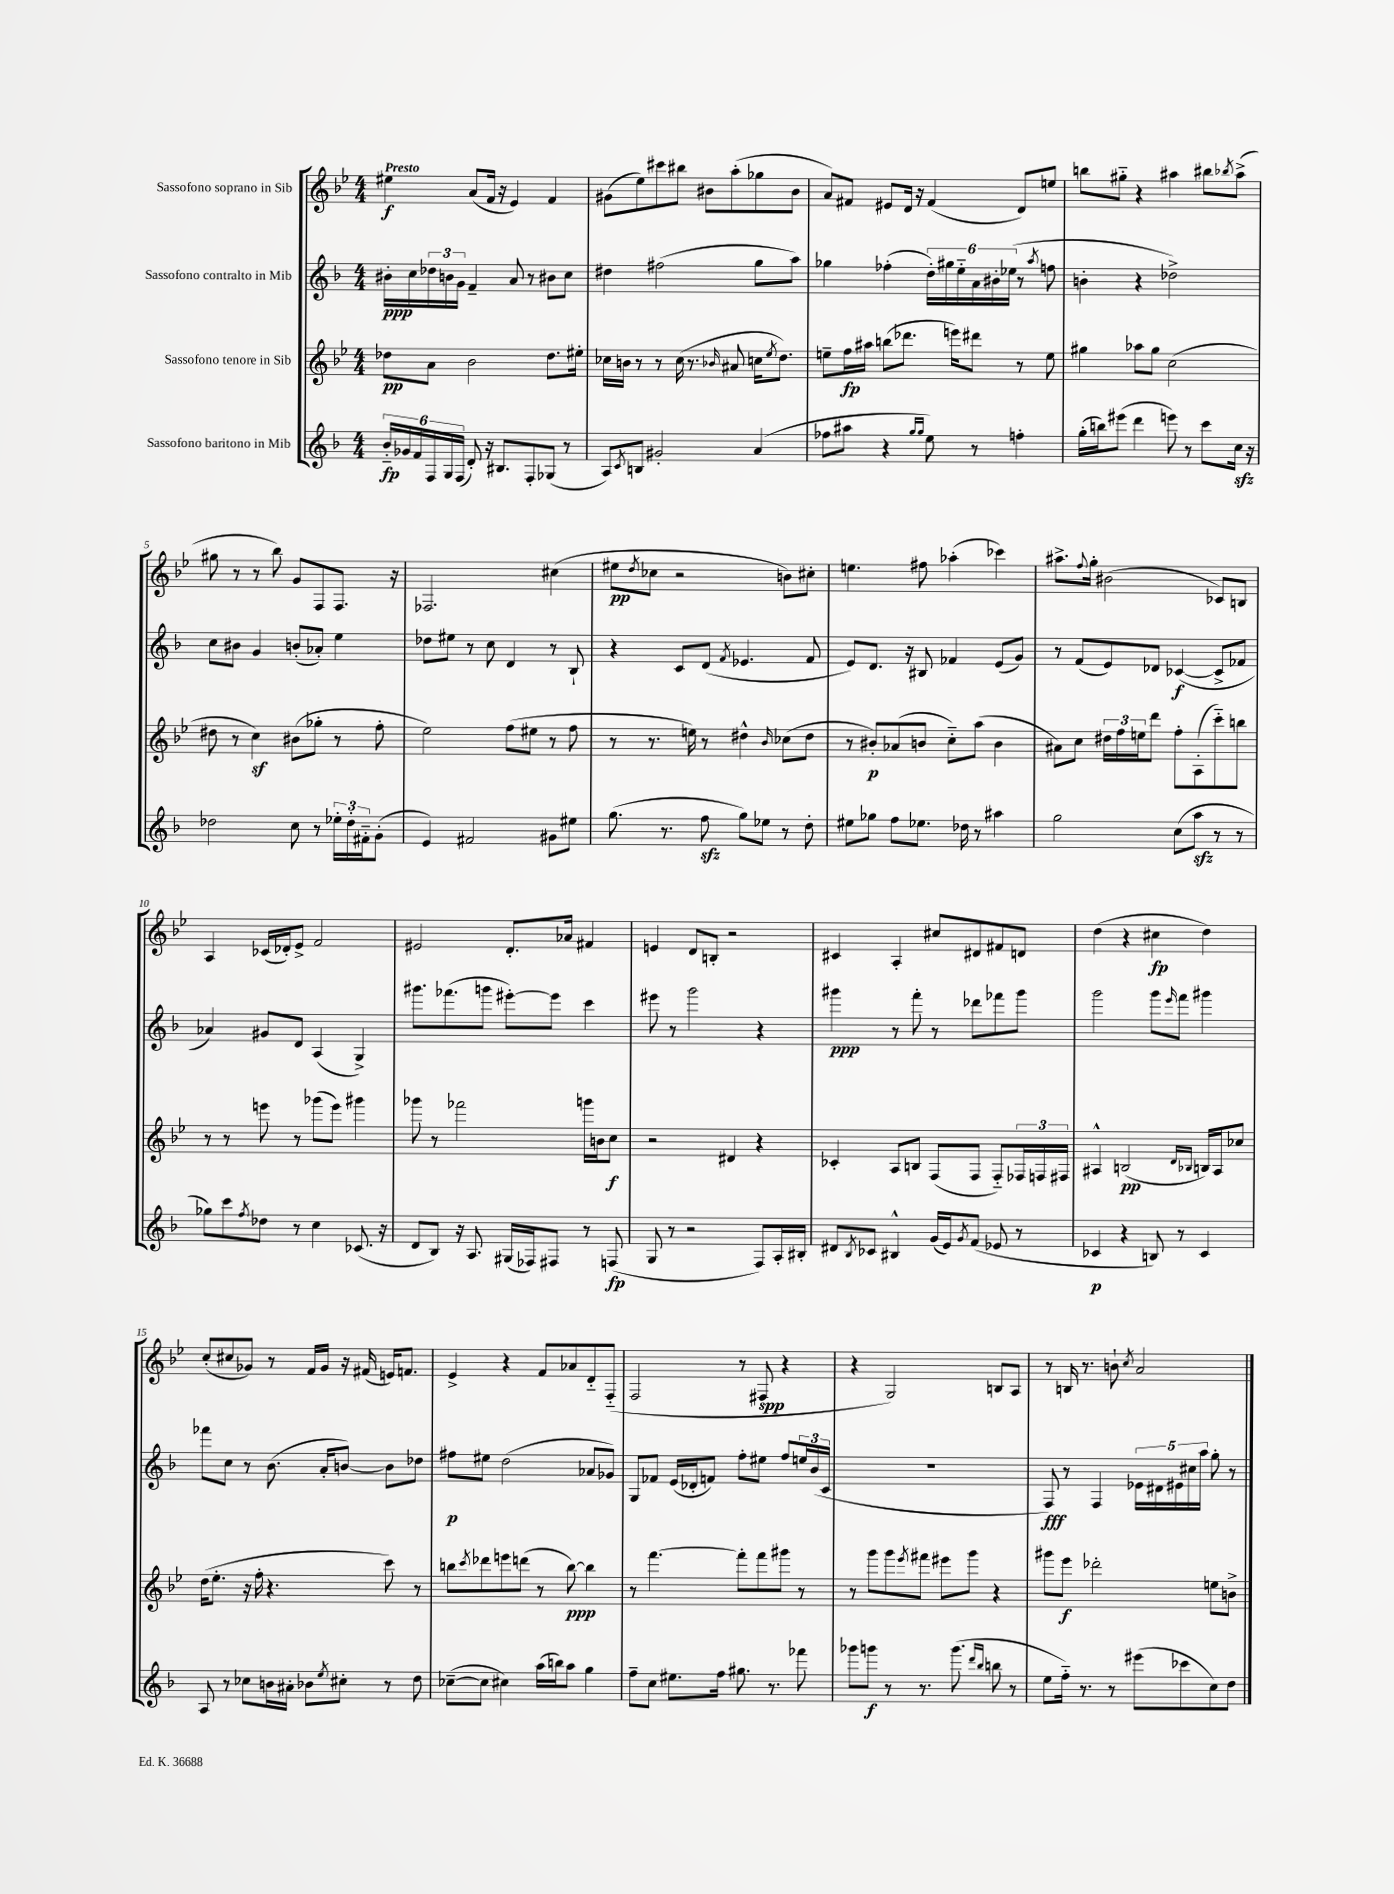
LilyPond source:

<<
\new StaffGroup <<
\new Staff = "s0" \with { instrumentName = "Sassofono soprano in Sib" } {
    \clef treble \key bes \major \numericTimeSignature \time 4/4 \tempo "Presto"
    eis''4\f a'8( f'16 r16 ees'4) f'4 |
    gis'8( ees''8) cis'''8 bis''8 bis'8 a''8-.( ges''8 bis'8 |
    a'8) fis'8 eis'8 d'16 r16 fis'4( d'8) e''8 |
    b''8 gis''8-_ r4 ais''4 bis''8 \acciaccatura { bes''8 } ais''8->( |
    gis''8 r8 r8 bes''8) g'8 f8 f8. r16 |
    fes2. cis''4( |
    eis''8\pp \acciaccatura { d''8 } ces''8 r2 b'8) cis''8-. |
    e''4. fis''8 aes''4-.( ces'''4) |
    ais''8.-> \appoggiatura { f''8 } g''16-. bis'2( ces'8) b8 |
    a4 ces'16( des'16-.) ees'8-> f'2 |
    eis'2 d'8.-. aes'16 fis'4 |
    e'4 d'8 b8-. r2 |
    cis'4 a4-. cis''8 dis'8 fis'8 d'8 |
    d''4( r4 cis''4\fp d''4) |
    c''8-.( cis''8 ges'8) r8 f'16 ges'16 r16 fis'16( e'16) f'8. |
    ees'4-> r4 f'8 aes'8 d'8-_ f8-_( |
    f2 r8 fis8\spp r4 |
    r4 g2) b8 a8 |
    r8 b16 r8. b'8-! \acciaccatura { c''8 } a'2 \bar "|." |
}
\new Staff = "s1" \with { instrumentName = "Sassofono contralto in Mib" } {
    \clef treble \key f \major \numericTimeSignature \time 4/4
    bis'16-.\ppp c''16 \tuplet 3/2 { des''16 b'16 g'16 } f'4-- a'8 r8 bis'8 c''8 |
    dis''4 fis''2( g''8 a''8) |
    ges''4 fes''4-.( \tuplet 6/4 { d''16-.) gis''16 e''16-_ a'16 bis'16-. ees''16( } r8 \acciaccatura { a''8 } f''8 |
    b'4-. r4 des''2->) |
    c''8 bis'8 g'4 b'8-.( aes'8-.) e''4 |
    des''8 eis''8 r8 c''8 d'4 r8 bes8-! |
    r4 c'8 d'8( \acciaccatura { f'8 } ees'4. f'8 |
    e'8) d'8. r16 bis8 fes'4 e'8( g'8) |
    r8 f'8( e'8) des'8 ces'4~\f( ces'8-> fes'8 |
    aes'4) gis'8 d'8 a4( g4->) |
    gis'''8. fes'''8.( g'''8 eis'''8~-.) eis'''8 c'''4 |
    eis'''8 r8 g'''2 r4 |
    gis'''4\ppp r8 f'''8-. r8 des'''8 fes'''8 gis'''8 |
    g'''2 g'''8 \grace { e'''16 } f'''8 gis'''4 |
    fes'''8 c''8 r8 bes'8.( a'16-. b'8~) b'8 des''8 |
    fis''8\p eis''8 d''2( aes'8 ges'8) |
    g8 fes'8 e'16( des'16-. f'8) f''8-. eis''8 f''8 \tuplet 3/2 { e''16 bes'16( c'16 } |
    R1 |
    f8\fff) r8 f4 \tuplet 5/4 { ees'16 dis'16 eis'16 cis''16 a''16 } g''8-. r8 \bar "|." |
}
\new Staff = "s2" \with { instrumentName = "Sassofono tenore in Sib" } {
    \clef treble \key bes \major \numericTimeSignature \time 4/4
    des''8\pp a'8 bes'2 des''8. eis''16-. |
    ces''16 b'16 r8 r8 ces''16( r8. \grace { bes'16 } ais'8 c''16 \acciaccatura { ees''8 } d''8.) |
    e''8-- f''16\fp ais''16 b''8( des'''8. e'''16) dis'''8 r8 e''8 |
    gis''4 aes''8 gis''8 c''2( |
    dis''8 r8 c''4\sf) bis'8( ges''8-. r8 f''8-. |
    ees''2) f''8( eis''8 r8 f''8 |
    r8 r8. e''16) r8 dis''4-^ \grace { bes'16 } ces''8( dis''8 |
    r8 bis'8-.\p) aes'8( b'8 c''8-_) a''8( b'4 |
    ais'8) c''8 \tuplet 3/2 { dis''16 f''16 e''16 } d'''8 f''8-. a8-.( c'''8-_) b''8 |
    r8 r8 e'''8 r8 ges'''8( e'''8) gis'''4 |
    ges'''8 r8 fes'''2 g'''16 b'16 c''8\f |
    r2 dis'4 r4 |
    ces'4-. a8 b8 f8( f8 f8-_) \tuplet 3/2 { fes16 f16 fis16 } |
    ais4-^ b2\pp( \grace { d'16 bes16 } b16) ais16 ces''8 |
    d''16( ees''8.-. r16 f''16-. r4. c'''8) r8 |
    b''8 \acciaccatura { c'''8 } des'''8 e'''8 d'''8( r8 b''8~\ppp) b''4 |
    r8 f'''4.~ f'''8-. f'''8 gis'''8 r8 |
    r8 g'''8 g'''8 \acciaccatura { ees'''8 } fis'''8 eis'''8 g'''8 r4 |
    gis'''8 ees'''8\f des'''2-. e''8 b'8-> \bar "|." |
}
\new Staff = "s3" \with { instrumentName = "Sassofono baritono in Mib" } {
    \clef treble \key f \major \numericTimeSignature \time 4/4
    \tuplet 6/4 { bes'16-_\fp ges'16 f'16 f16 g16 f16( } d'8-.) r16 bis8. f8-. ges8( r8 |
    a8) \acciaccatura { c'8 } b8 gis'2-. a'4( |
    fes''8 ais''8 r4 \grace { g''16 g''16 } e''8) r8 f''4-. |
    g''16-.( b''16) eis'''8( d'''4 e'''8) r8 c'''8 c''16\sfz r16 |
    des''2 c''8 r8 \tuplet 3/2 { ees''16-. des''16-. fis'16-_ } g'8-.( |
    e'4) fis'2 gis'8 eis''8 |
    g''8.( r8. f''8\sfz g''8) ees''8 r8 d''8-. |
    eis''8 ges''8 f''8 ees''8. des''16 r8 ais''4 |
    g''2 c''8( a''8\sfz r8 r8 |
    ges''8) c'''8 \acciaccatura { f''8 } des''8 r8 c''4 ces'8.( r16 |
    d'8 bes8) r16 a8. gis16( fes16) fis8 r8 f8\fp( |
    g8 r8 r2 f8) a16-. bis16-. |
    dis'8 \acciaccatura { bes8 } ces'8 bis4-^ g'16( e'16) \acciaccatura { g'8 } f'8( ees'8 r8 |
    ces'4\p r4 b8) r8 ces'4 |
    a8 r8 ces''8 b'16 ais'16-. bes'8 \acciaccatura { e''8 } cis''8-. r8 d''8 |
    ces''8~--( ces''8 cis''4) a''16( b''16) a''8 g''4 |
    f''8-- c''8 eis''8. f''16 gis''8. r8. fes'''8 |
    ges'''8 g'''8\f r8 r8. g'''8.( \grace { d'''16 bes''16 } b''8 r8 |
    e''8 f''16-_) r8. r8 eis'''8( ces'''8 c''8) d''8 \bar "|." |
}
>>
>>
